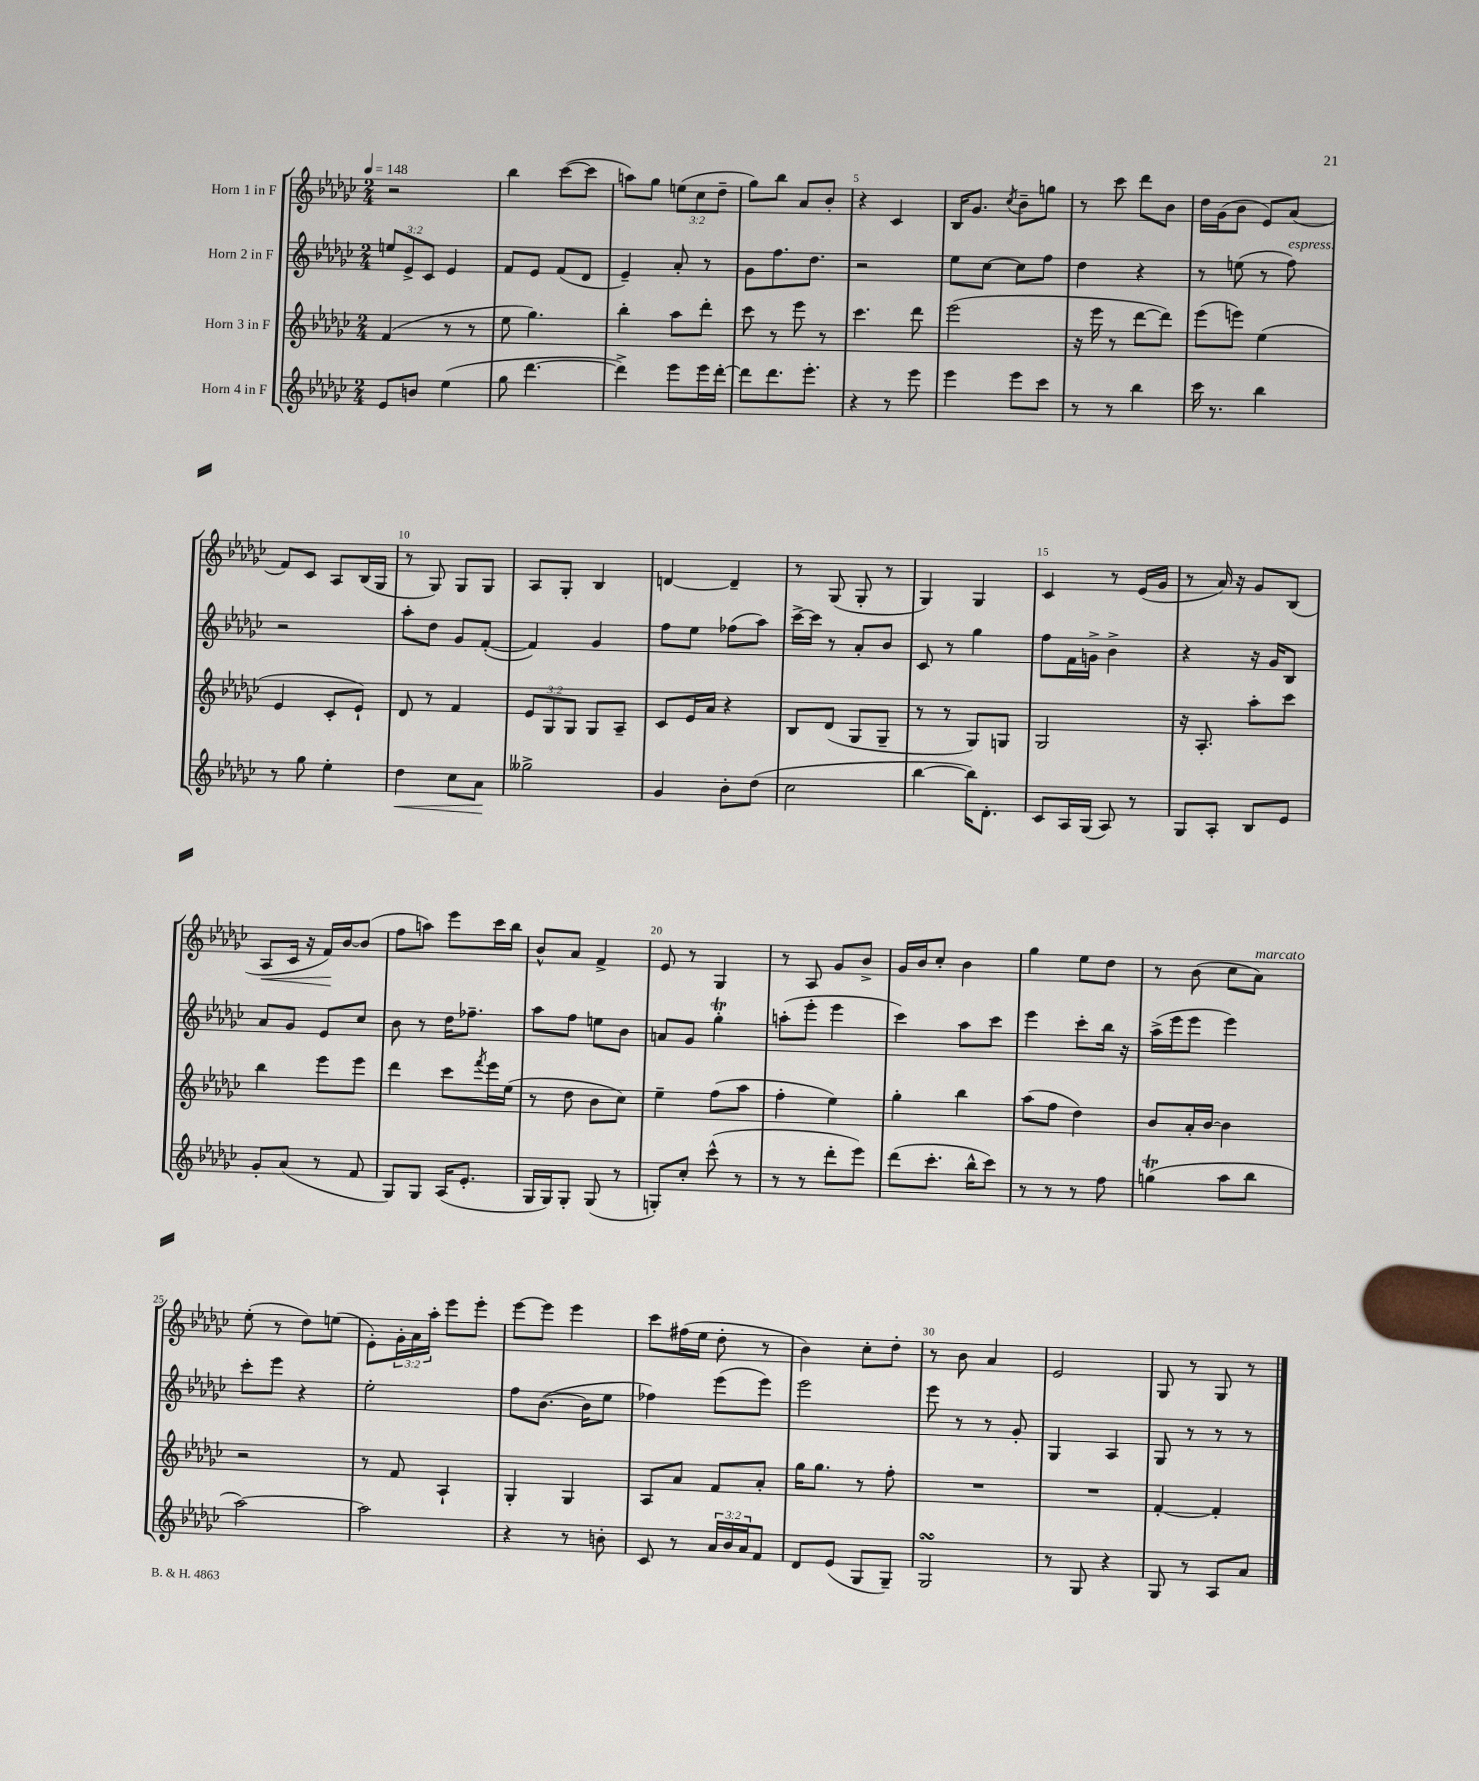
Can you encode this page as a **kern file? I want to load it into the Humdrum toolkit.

**kern	**dynam	**kern	**kern	**kern	**dynam
*part4	*part4	*part3	*part2	*part1	*part1
*staff4	*staff4	*staff3	*staff2	*staff1	*staff1
*I"Horn 4 in F	*	*I"Horn 3 in F	*I"Horn 2 in F	*I"Horn 1 in F	*
*clefG2	*	*clefG2	*clefG2	*clefG2	*
*k[b-e-a-d-g-c-]	*	*k[b-e-a-d-g-c-]	*k[b-e-a-d-g-c-]	*k[b-e-a-d-g-c-]	*
*M2/4	*	*M2/4	*M2/4	*M2/4	*
*MM148	*	*MM148	*MM148	*MM148	*
=1	=1	=1	=1	=1	=1
8e-/L	.	(4f/	12een/L	2r	.
.	.	.	12e-^/	.	.
8bn/J	.	.	.	.	.
.	.	.	12c-/J	.	.
(4ee-\	.	8r	4e-/	.	.
.	.	8r	.	.	.
=2	=2	=2	=2	=2	=2
8gg-\	.	8ee-\	8f/L	4bb-\	.
[4.ddd-\	.	4.gg-\)	8e-/J	.	.
.	.	.	(8f/L	([8ccc-\L	.
.	.	.	8d-/J	8ccc-\J]	.
=3	=3	=3	=3	=3	=3
4ddd-^\])	.	4bb-'\	4e-~/)	8aan\L)	.
.	.	.	.	8gg-\J	.
8eee-\L	.	8aa-\L	8a-'/	(12een\L	.
.	.	.	.	12cc-\	.
16eee-\L	.	8ddd-'\J	8r	.	.
.	.	.	.	12dd-~\J	.
[16ddd-'\JJ	.	.	.	.	.
=4	=4	=4	=4	=4	=4
8ddd-\L]	.	8ccc-\	8g-\L	8gg-\L)	.
8.ddd-\	.	8r	8.ff\	8bb-\J	.
.	.	8eee-\	.	8a-/L	.
8.eee-'\J	.	.	8.dd-\J	.	.
.	.	8r	.	8b-'/J	.
=5	=5	=5	=5	=5	=5
4r	.	4.ccc-\	2r	4r	.
8r	.	.	.	4c-/	.
8eee-\	.	8ddd-\	.	.	.
=6	=6	=6	=6	=6	=6
4eee-\	.	(2eee-\	8ee-\L	16B-/KL	.
.	.	.	.	8.g-/J	.
.	.	.	[8cc-\J	.	.
.	.	.	.	8qcc-/	.
8eee-\L	.	.	8cc-\L]	8b-~\L	.
8ccc-\J	.	.	8ff\J	8ggn\J	.
=7	=7	=7	=7	=7	=7
8r	.	16r	4dd-\	8r	.
.	.	16eee-\	.	.	.
8r	.	8r	.	8ccc-\	.
4bb-\	.	[8ddd-\L	4r	8ddd-\L	.
.	.	8ddd-\J])	.	8b-\J	.
=8	=8	=8	=8	=8	=8
16ccc-\	.	(8eee-\L	8r	16dd-\LL	.
8.r	.	.	.	(16g-\J	.
.	.	8eeen\J)	(8een\	8b-\J	.
4bb-\	.	(4ee-\	8r	8e-/L)	.
!	!	!	!LO:TX:a:i:t=espress.	!	!
.	.	.	8ff\)	(8a-/J	.
!!LO:LB:g=z
=9	=9	=9	=9	=9	=9
8r	.	4e-/	2r	8f/L)	.
8gg-\	.	.	.	8c-/J	.
4ee-'\	.	8c-'/L	.	8A-/L	.
.	.	8e-`/J)	.	(16B-/L	.
.	.	.	.	16G-/JJ	.
=10	=10	=10	=10	=10	=10
!	!LO:HP:b	!	!	!	!
4dd-\	<	8d-/	8aa-'\L	8r	.
.	.	8r	8dd-\J	8G-/)	.
8cc-\L	.	4f/	8g-/L	8G-/L	.
8a-\J	.	.	([8f'/J	8G-/J	.
.	[	.	.	.	.
=11	=11	=11	=11	=11	=11
2gg--X^\	.	12e-/L	4f/])	8A-/L	.
.	.	12G-/	.	.	.
.	.	.	.	8G-'/J	.
.	.	12G-/J	.	.	.
.	.	8G-/L	4g-/	4B-/	.
.	.	8A-~/J	.	.	.
=12	=12	=12	=12	=12	=12
4g-/	.	8c-/L	8ff\L	[4dn/	.
.	.	16e-/L	8ee-\J	.	.
.	.	16a-/JJ	.	.	.
8b-'\L	.	4r	(8ff-X\L	4d~/]	.
(8dd-\J	.	.	8aa-\J)	.	.
=13	=13	=13	=13	=13	=13
2cc-\	.	8B-/L	[16ccc-^\LL	8r	.
.	.	.	16ccc-\JJ]	.	.
.	.	(8d-/J	8r	(8G-/	.
.	.	8G-/L	8a-'/L	8G-'/	.
.	.	8G-~/J	8b-/J	8r	.
=14	=14	=14	=14	=14	=14
[4bb-\	.	8r	8c-/	4G-/)	.
.	.	8r	8r	.	.
16bb-\KL])	.	8G-/L)	4gg-\	4G-/	.
8.d-'\J	.	.	.	.	.
.	.	8Gn/J	.	.	.
=15	=15	=15	=15	=15	=15
8c-/L	.	2G-/	8ff\L	4c-/	.
16A-/L	.	.	16f\L	.	.
(16G-/JJ	.	.	16gn^\JJ	.	.
8A-/)	.	.	4b-^\	8r	.
8r	.	.	.	(16e-/LL	.
.	.	.	.	16g-/JJ	.
=16	=16	=16	=16	=16	=16
8G-/L	.	16r	4r	8r	.
.	.	8.A-'/	.	.	.
8A-'/J	.	.	.	16a-/)	.
.	.	.	.	16r	.
8B-/L	.	8aa-'\L	16r	8g-/L	.
.	.	.	16g-/KL	.	.
8e-/J	.	8ccc-\J	8B-/J	(8B-/J	.
!!LO:LB:g=z
=17	=17	=17	=17	=17	=17
!	!	!	!	!	!LO:HP:b
8g-'/L	.	4bb-\	8a-/L	8A-/L	<
(8a-/J	.	.	8g-/J	16c-/Jk	.
.	.	.	.	16r	.
8r	.	8eee-\L	8e-/L	16f/LL)	.
.	.	.	.	[16b-/J	[
8f/	.	8eee-\J	8cc-/J	(8b-/J]	.
=18	=18	=18	=18	=18	=18
8G-/L)	.	4ddd-\	8b-\	8ff\L	.
8G-/J	.	.	8r	8aan\J)	.
(16A-/KL	.	8ccc-\L	16dd-\KL	8eee-\L	.
8.e-'/J	.	.	8.ff-X~\J	.	.
.	.	8qfff/	.	.	.
.	.	16eee-\L	.	16ccc-\L	.
.	.	(16ee-\JJ	.	16bb-\JJ	.
=19	=19	=19	=19	=19	=19
16G-/LL	.	8r	8aa-\L	8b-^^/L	.
16G-/J)	.	.	.	.	.
8G-'/J	.	8dd-\	8ff\J	8a-/J	.
(8G-/	.	8b-\L	8een\L	4f^/	.
8r	.	8cc-\J)	8b-\J	.	.
=20	=20	=20	=20	=20	=20
8Gn'/L)	.	4ee-~\	8an/L	8e-/	.
8cc-'/J	.	.	8g-/J	8r	.
(8ccc-^^\	.	(8ff\L	4gg-T'\	4G-/	.
8r	.	8aa-\J	.	.	.
=21	=21	=21	=21	=21	=21
8r	.	4ff'\	(8aan'\L	8r	.
8r	.	.	8eee-'\J	8A-/	.
8ddd-'\L	.	4ee-\)	4eee-\	8g-/L	.
8eee-\J)	.	.	.	8b-^/J	.
=22	=22	=22	=22	=22	=22
(8ddd-\L	.	4gg-'\	4ccc-\)	16g-/LL	.
.	.	.	.	16b-/J	.
8.ccc-'\J	.	.	.	8cc-'/J	.
.	.	4bb-\	8aa-\L	4b-\	.
16bb-^^\KL	.	.	.	.	.
8ccc-\J)	.	.	8ccc-\J	.	.
=23	=23	=23	=23	=23	=23
8r	.	(8aa-\L	4eee-\	4gg-\	.
8r	.	8ff\J	.	.	.
8r	.	4dd-\)	8ccc-'\L	8ee-\L	.
8ff\	.	.	16bb-\Jk	8dd-\J	.
.	.	.	16r	.	.
=24	=24	=24	=24	=24	=24
(4ggnt\	.	8b-/L	(16aa-^\LL	8r	.
.	.	.	16eee-\J	.	.
.	.	16a-'/L	8eee-\J	(8b-\	.
.	.	[16b-/JJ	.	.	.
8aa-\L	.	4b-\]	4eee-\)	8cc-\L	.
!	!	!	!	!LO:TX:a:i:t=marcato	!
8bb-\J	.	.	.	8a-\J)	.
!!LO:LB:g=z
=25	=25	=25	=25	=25	=25
[2aa-\)	.	2r	8ccc-'\L	(8ee-'\	.
.	.	.	8eee-\J	8r	.
.	.	.	4r	8dd-\L)	.
.	.	.	.	(8een\J	.
=26	=26	=26	=26	=26	=26
2aa-\]	.	8r	2ee-'\	8e-'\L)	.
.	.	8f/	.	24g-'\L	.
.	.	.	.	24a-\	.
.	.	.	.	24aa-'\JJ	.
.	.	4A-`/	.	8eee-\L	.
.	.	.	.	8eee-'\J	.
=27	=27	=27	=27	=27	=27
4r	.	4G-'/	8ff\L	[8eee-\L	.
.	.	.	([8.b-\J	8eee-\J]	.
8r	.	4G-/	.	4eee-\	.
.	.	.	16b-\KL]	.	.
8bn'\	.	.	8ee-\J	.	.
=28	=28	=28	=28	=28	=28
8c-/	.	8A-/L	4ff-X\)	8ccc-\L	.
8r	.	8a-/J	.	(16ff#X\L	.
.	.	.	.	16ee-\JJ	.
24a-/LL	.	8f/L	(8eee-\L	8dd-'\	.
24b-/	.	.	.	.	.
24a-/J	.	.	.	.	.
8f/J	.	8a-'/J	8eee-\J)	8r	.
=29	=29	=29	=29	=29	=29
8d-/L	.	16gg-\KL	2eee-\	4b-\)	.
.	.	8.gg-\J	.	.	.
(8e-/J	.	.	.	.	.
8G-/L	.	8r	.	8cc-'\L	.
8G-~/J)	.	8ff'\	.	8dd-'\J	.
=30	=30	=30	=30	=30	=30
2G-sSSs/	.	2r	8eee-\	8r	.
.	.	.	8r	8b-\	.
.	.	.	8r	4a-/	.
.	.	.	8g-'/	.	.
=31	=31	=31	=31	=31	=31
8r	.	2r	4G-/	2e-/	.
8G-/	.	.	.	.	.
4r	.	.	4A-/	.	.
=32	=32	=32	=32	=32	=32
8G-/	.	[4f'/	8G-/	8G-/	.
8r	.	.	8r	8r	.
8A-/L	.	4f'/]	8r	8G-/	.
8a-/J	.	.	8r	8r	.
==	==	==	==	==	==
*-	*-	*-	*-	*-	*-
